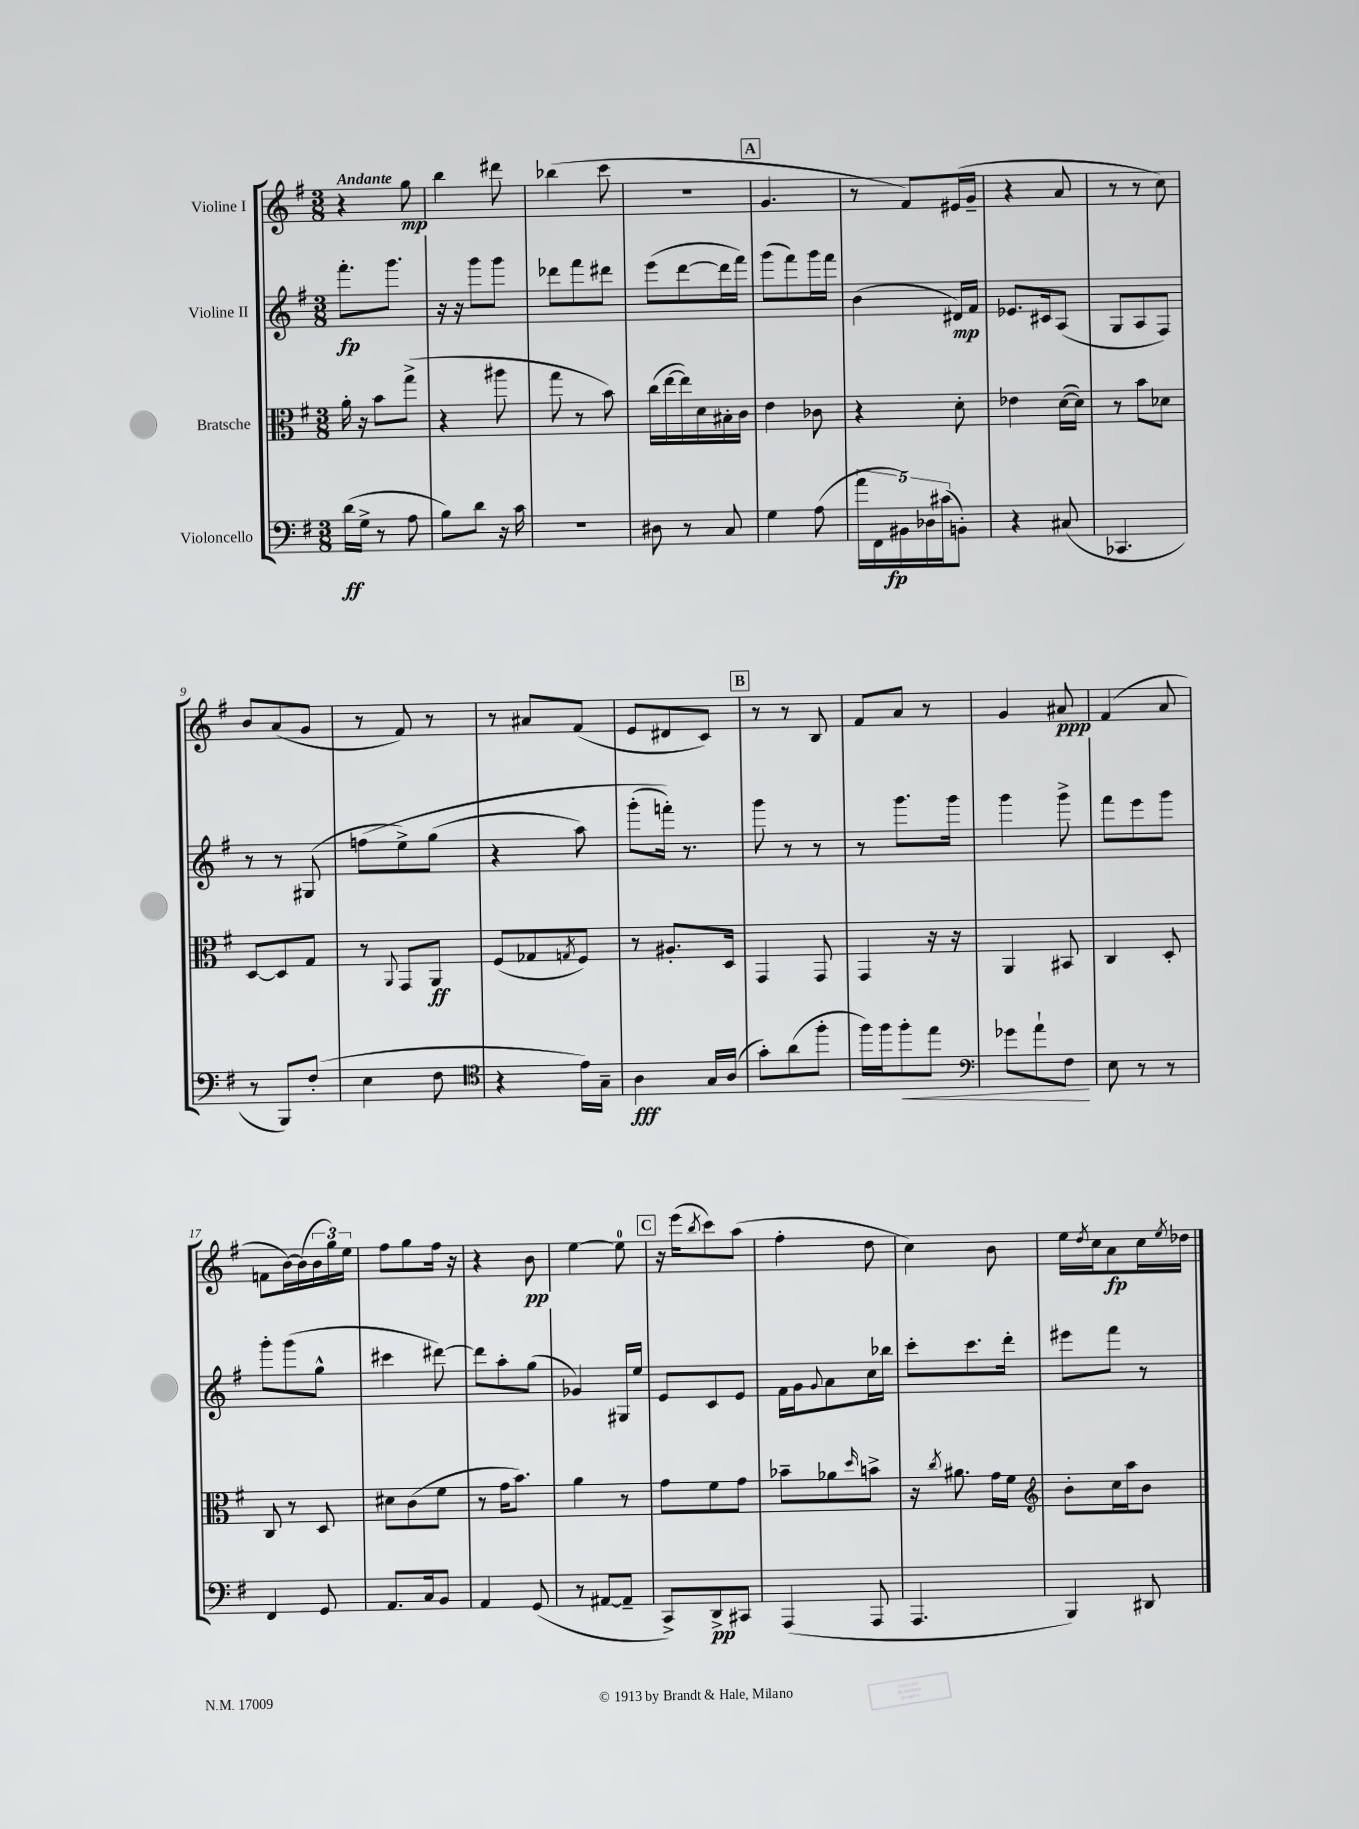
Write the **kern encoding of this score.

**kern	**dynam	**kern	**dynam	**kern	**dynam	**kern	**dynam
*part4	*part4	*part3	*part3	*part2	*part2	*part1	*part1
*staff4	*staff4	*staff3	*staff3	*staff2	*staff2	*staff1	*staff1
*I"Violoncello	*	*I"Bratsche	*	*I"Violine II	*	*I"Violine I	*
*clefF4	*	*clefC3	*	*clefG2	*	*clefG2	*
*k[f#]	*	*k[f#]	*	*k[f#]	*	*k[f#]	*
*M3/8	*	*M3/8	*	*M3/8	*	*M3/8	*
=1	=1	=1	=1	=1	=1	=1	=1
!	!	!	!	!	!	!LO:TX:a:B:t=Andante	!
(16d\LL	ff	16a'\	.	8.fff#'\L	fp	4r	.
16G^\JJ	.	16r	.	.	.	.	.
8r	.	8b\L	.	.	.	.	.
.	.	.	.	8.ggg\J	.	.	.
8A\	.	(8gg^\J	.	.	.	8gg\	mp
=2	=2	=2	=2	=2	=2	=2	=2
8B\L)	.	4r	.	16r	.	4bb\	.
.	.	.	.	16r	.	.	.
8d\J	.	.	.	8ggg\L	.	.	.
16r	.	8aa#X\	.	8ggg\J	.	8ddd#X\	.
16c\	.	.	.	.	.	.	.
=3	=3	=3	=3	=3	=3	=3	=3
4.r	.	8gg\	.	8ddd-X\L	.	(4bb-X\	.
.	.	8r	.	8fff#\	.	.	.
.	.	8b\)	.	8ddd#X\J	.	8ccc\	.
=4	=4	=4	=4	=4	=4	=4	=4
8D#X\	.	(16cc\LL	.	(8eee\L	.	4.r	.
.	.	[16ee\	.	.	.	.	.
8r	.	16ee\])	.	[8ddd\	.	.	.
.	.	16d\	.	.	.	.	.
8C/	.	16B#X'\	.	16ddd\L]	.	.	.
.	.	16c\JJ	.	16fff#\JJ)	.	.	.
!!LO:REH:place=s1:t=A
=5	=5	=5	=5	=5	=5	=5	=5
4G\	.	4e\	.	(8ggg\L	.	4.g/	.
.	.	.	.	8fff#\)	.	.	.
(8A\	.	8c-X\	.	16ggg\L	.	.	.
.	.	.	.	16fff#\JJ	.	.	.
=6	=6	=6	=6	=6	=6	=6	=6
20a\LL	.	4r	.	(4b\	.	8r	.
20FF#\	.	.	.	.	.	.	.
20BB#X\)	fp	.	.	.	.	.	.
.	.	.	.	.	.	8f#/L)	.
20D-X\	.	.	.	.	.	.	.
(20c#X\J	.	.	.	.	.	.	.
8BBn'\J)	.	8d'\	.	16d#X/LL)	mp	(16e#X/L	.
.	.	.	.	16f#/JJ	.	16g~/JJ	.
=7	=7	=7	=7	=7	=7	=7	=7
4r	.	4e-X\	.	8.e-X/L	.	4r	.
.	.	.	.	16c#X/k	.	.	.
(8C#X/	.	([16d\LL	.	(8A/J	.	8a/	.
.	.	16d\JJ])	.	.	.	.	.
=8	=8	=8	=8	=8	=8	=8	=8
4.CC-X/	.	8r	.	8G/L	.	8r	.
.	.	8b\L	.	8A/	.	8r	.
.	.	8d-X\J	.	8F#/J)	.	8cc\)	.
!!LO:LB:g=z
=9	=9	=9	=9	=9	=9	=9	=9
8r	.	[8D/L	.	8r	.	8b/L	.
8BBB/L)	.	8D/]	.	8r	.	(8a/	.
(8F#'/J	.	8G/J	.	(8G#X/	.	8g/J	.
=10	=10	=10	=10	=10	=10	=10	=10
4E\	.	8r	.	(8ffn\L	.	8r	.
.	.	8qqAA/	.	.	.	.	.
.	.	8GG/L	.	8ee^\)	.	8f#/)	.
8F#\	.	8AA/J	ff	(8gg\J	.	8r	.
=11	=11	=11	=11	=11	=11	=11	=11
*clefC4	*	*	*	*	*	*	*
4r	.	(8F#/L	.	4r	.	8r	.
.	.	8G-X/	.	.	.	8a#X/L	.
.	.	8qGn/	.	.	.	.	.
16e\LL)	.	8F#/J)	.	8aa\)	.	(8f#/J	.
16G~\JJ	.	.	.	.	.	.	.
=12	=12	=12	=12	=12	=12	=12	=12
4A\	fff	8r	.	(8ggg'\L	.	8e/L	.
.	.	8.A#X'/L	.	16fffn'\Jk))	.	8d#X/	.
.	.	.	.	8.r	.	.	.
16G/LL	.	.	.	.	.	8c/J)	.
(16A/JJ	.	16D/Jk	.	.	.	.	.
!!LO:REH:place=s1:t=B
=13	=13	=13	=13	=13	=13	=13	=13
8g'\L)	.	4GG/	.	8ggg\	.	8r	.
(8a\	.	.	.	8r	.	8r	.
8ff#'\J	.	8GG/	.	8r	.	8B/	.
=14	=14	=14	=14	=14	=14	=14	=14
16ff#\LL)	.	4GG/	.	8r	.	8f#/L	.
16ff#\J	.	.	.	.	.	.	.
!	!LO:HP:b	!	!	!	!	!	!
8ff#'\	<	.	.	8.ggg\L	.	8a/J	.
8ee\J	.	16r	.	.	.	8r	.
.	.	16r	.	16ggg\Jk	.	.	.
=15	=15	=15	=15	=15	=15	=15	=15
*clefF4	*	*	*	*	*	*	*
8g-X\L	.	4AA/	.	4ggg\	.	4g/	.
8a`\	.	.	.	.	.	.	.
8F#\J	.	8BB#X/	.	8ggg^\	.	8a#X/	ppp
.	[	.	.	.	.	.	.
=16	=16	=16	=16	=16	=16	=16	=16
8E\	.	4C/	.	8fff#\L	.	(4f#/	.
8r	.	.	.	8eee\	.	.	.
8r	.	8D'/	.	8ggg\J	.	8a/	.
!!LO:LB:g=z
=17	=17	=17	=17	=17	=17	=17	=17
4FF#/	.	8C/	.	8ggg'\L	.	8fn\L	.
.	.	8r	.	(8ggg\	.	[16b\L)	.
.	.	.	.	.	.	(16b\]	.
8GG/	.	8D/	.	8gg^^\J	.	24b\	.
.	.	.	.	.	.	24gg\)	.
.	.	.	.	.	.	24ee\JJ	.
=18	=18	=18	=18	=18	=18	=18	=18
8.AA/L	.	8d#X\L	.	4ccc#X\	.	8ff#\L	.
.	.	(8c\	.	.	.	8gg\	.
16C/k	.	.	.	.	.	.	.
8BB/J	.	8f#\J	.	[8ddd#X\)	.	16ff#\Jk	.
.	.	.	.	.	.	16r	.
=19	=19	=19	=19	=19	=19	=19	=19
4AA/	.	8r	.	8ddd#\L]	.	4r	.
.	.	16g\KL	.	8aa'\	.	.	.
.	.	8.b\J)	.	.	.	.	.
(8GG/	.	.	.	(8gg\J	.	8b\	pp
=20	=20	=20	=20	=20	=20	=20	=20
8r	.	4a\	.	4g-X/)	.	[4ee\	.
[8AA#X/L	.	.	.	.	.	.	.
8AA#~/J]	.	8r	.	16G#X/LL	.	8ee\]	.
.	.	.	.	16ee/JJ	.	.	.
!!LO:REH:place=s1:t=C
=21	=21	=21	=21	=21	=21	=21	=21
8CC^/L)	.	8g\L	.	8e/L	.	16r	.
.	.	.	.	.	.	(16eee\KL	.
.	.	.	.	.	.	8qbb/	.
8DD^/	pp	8f#\	.	8c/	.	8ccc\)	.
8CC#X/J	.	8g\J	.	8e/J	.	(8aa\J	.
=22	=22	=22	=22	=22	=22	=22	=22
(4AAA/	.	8b-X~\L	.	16f#\LL	.	4ff#'\	.
.	.	.	.	16g\J	.	.	.
.	.	.	.	8qqg/	.	.	.
.	.	8a-X\	.	8a\	.	.	.
.	.	16qqdd/	.	.	.	.	.
8AAA/	.	8bn^\J	.	16cc\L	.	8dd\	.
.	.	.	.	16bb-X\JJ	.	.	.
=23	=23	=23	=23	=23	=23	=23	=23
4.AAA/	.	16r	.	8ccc'\L	.	4cc\)	.
.	.	8qcc/	.	.	.	.	.
.	.	8.a#X\	.	.	.	.	.
.	.	.	.	8.ccc\	.	.	.
.	.	16g\LL	.	.	.	8b\	.
.	.	16f#\JJ	.	16ddd'\Jk	.	.	.
=24	=24	=24	=24	=24	=24	=24	=24
*	*	*clefG2	*	*	*	*	*
4BBB/)	.	8b'\L	.	8eee#X\L	.	16ee\LL	.
.	.	.	.	.	.	8qdd/	.
.	.	.	.	.	.	16cc\J	.
.	.	16cc\L	.	8fff#\J	.	8a\	fp
.	.	16aa\J	.	.	.	.	.
8DD#X/	.	8b\J	.	8r	.	16cc\L	.
.	.	.	.	.	.	8qee/	.
.	.	.	.	.	.	16dd-X\JJ	.
==	==	==	==	==	==	==	==
*-	*-	*-	*-	*-	*-	*-	*-
